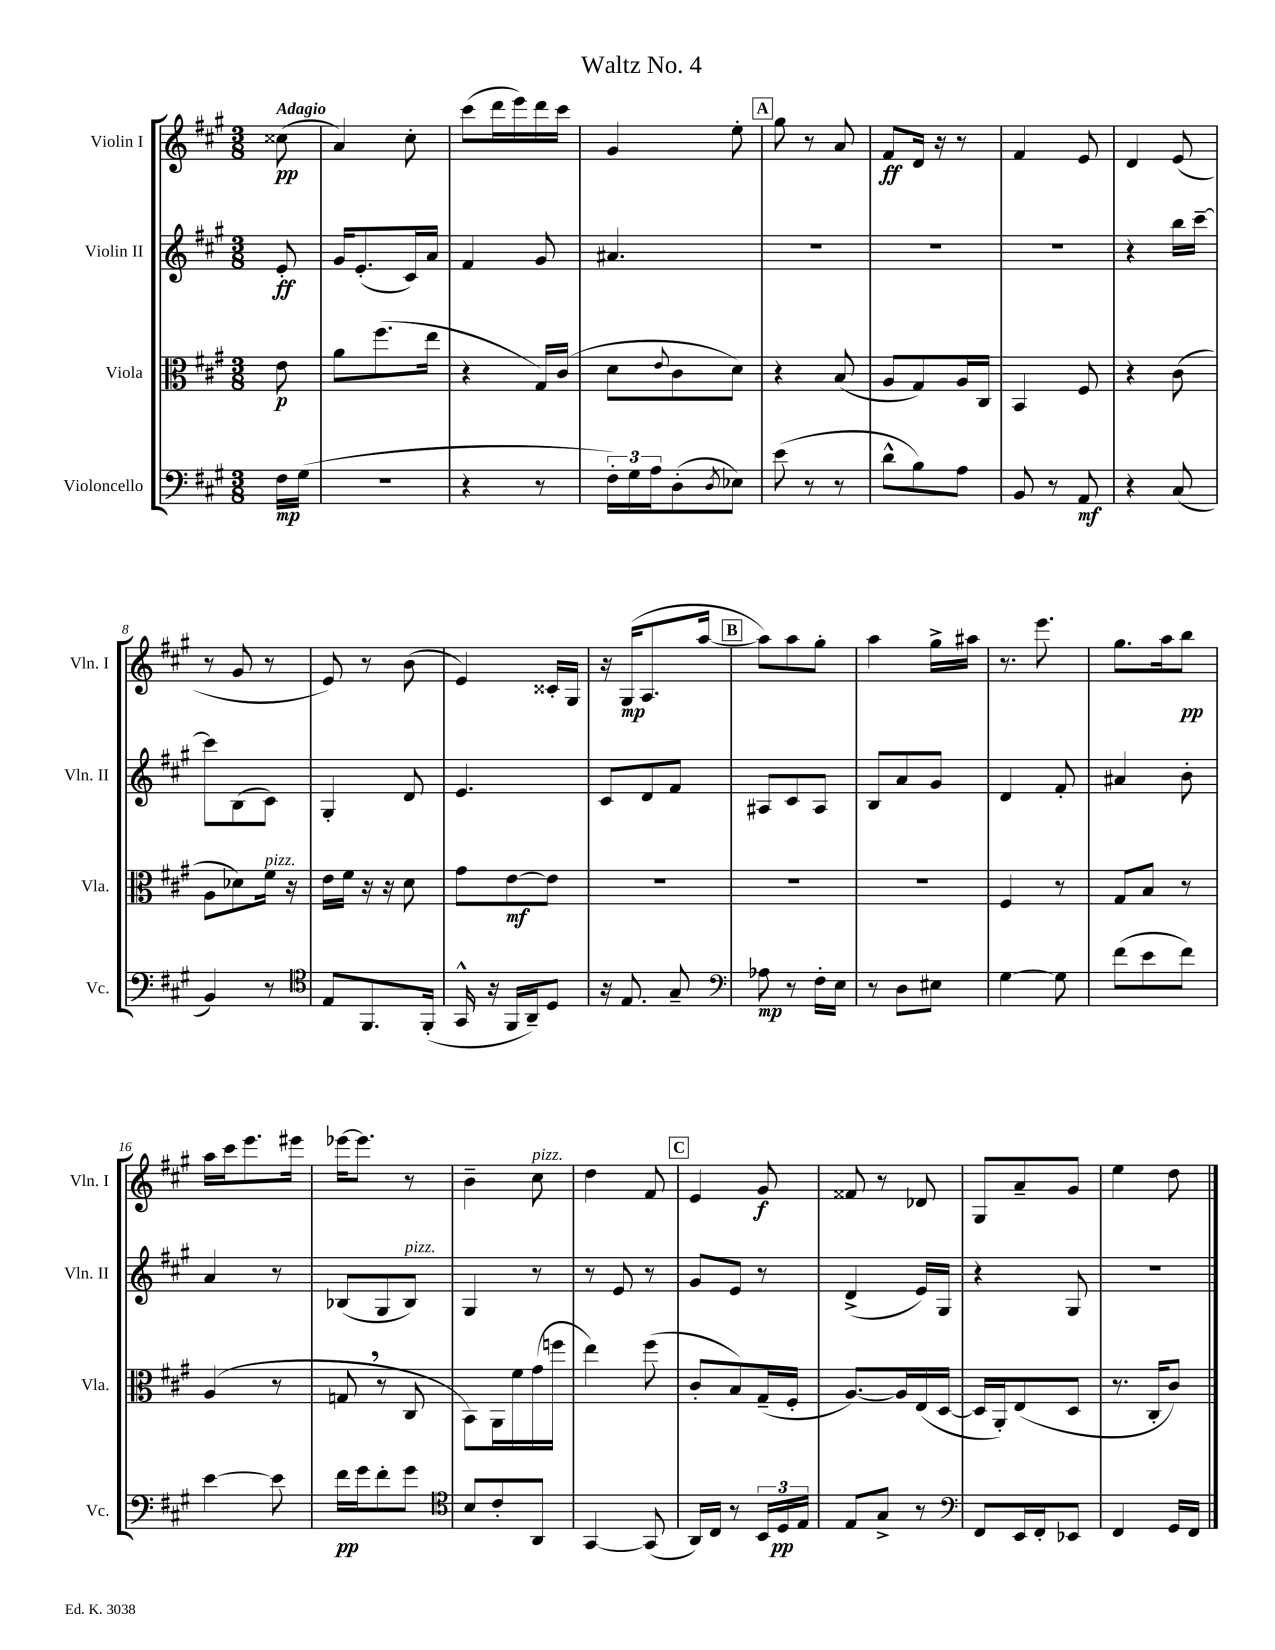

**kern	**kern	**kern	**kern
*staff4	*staff3	*staff2	*staff1
*clefF4	*clefC3	*clefG2	*clefG2
*k[f#c#g#]	*k[f#c#g#]	*k[f#c#g#]	*k[f#c#g#]
*M3/8	*M3/8	*M3/8	*M3/8
16F#	8e	8e'	(8cc##
(16G#	.	.	.
=	=	=	=
4.r	8a	16g#	4a)
.	.	(8.e'	.
.	(8.ff#	.	.
.	.	16c#)	8cc#'
.	16ee	16a	.
=	=	=	=
4r	4r	4f#	(8ccc#
.	.	.	16ddd
.	.	.	16eee)
8r	16G#)	8g#	16ddd
.	(16c#	.	16ccc#
=	=	=	=
24F#')	8d	4.a#	4g#
24G#	.	.	.
24A	.	.	.
.	8qqe	.	.
(8D'	8c#	.	.
8qD	.	.	.
8E-)	8d)	.	8ee'
=	=	=	=
(8e	4r	4.r	8gg#
8r	.	.	8r
8r	(8B	.	8a
=	=	=	=
8d^^	8A	4.r	8f#
8B)	8G#)	.	16d
.	.	.	16r
8A	16A	.	8r
.	16C#	.	.
=	=	=	=
8BB	4BB	4.r	4f#
8r	.	.	.
8AA	8F#	.	8e
=	=	=	=
4r	4r	4r	4d
(8C#	(8c#	16bb	(8e
.	.	[16ccc#~	.
=	=	=	=
4BB)	8A	8ccc#]	8r
.	8d-)	(8B	8g#
8r	16f#	8c#)	8r
.	16r	.	.
=	=	=	=
*clefC4	*	*	*
8E	16e	4G#'	8e)
.	16f#	.	.
8.FF#	16r	.	8r
.	16r	.	.
.	8d	8d	(8b
(16FF#'	.	.	.
=	=	=	=
16GG#^^	8g#	4.e	4e)
16r	.	.	.
16FF#	[8e	.	.
16AA~)	.	.	.
8D	8e]	.	16c##'
.	.	.	16G#
=	=	=	=
16r	4.r	8c#	16r
8.E	.	.	(16G#
.	.	8d	8.A
8G#~	.	8f#	.
.	.	.	[16aa
=	=	=	=
*clefF4	*	*	*
8A-	4.r	8A#	8aa])
8r	.	8c#	8aa
16F#'	.	8A#	8gg#'
16E	.	.	.
=	=	=	=
8r	4.r	8B	4aa
8D	.	8a	.
8E#	.	8g#	16gg#^
.	.	.	16aa#
=	=	=	=
[4G#	4F#	4d	8.r
.	.	.	8.eee
8G#]	8r	8f#'	.
=	=	=	=
(8f#	8G#	4a#	8.gg#
8e	8B	.	.
.	.	.	16aa
8f#)	8r	8b'	8bb
=	=	=	=
[4e	(4A	4a	16aa
.	.	.	16ccc#
.	.	.	8.eee
8e]	8r	8r	.
.	.	.	16eee#
=	=	=	=
16f#	8G	(8B-	[16eee-
16g#	.	.	8.eee-]
8f#'	8r	8G#	.
8g#	8C#	8B-)	8r
=	=	=	=
*clefC4	*	*	*
8B	8BB)	4G#	4b~
8c#'	16AA	.	.
.	16f#	.	.
8AA	(16g#	8r	8cc#
.	16ff	.	.
=	=	=	=
[4GG#	4ee)	8r	4dd
.	.	8e	.
(8GG#]	(8ff#	8r	8f#
=	=	=	=
16AA)	8c#'	8g#	4e
16C#	.	.	.
8r	8B)	8e	.
24BB	(16G#~	8r	8g#
24D	.	.	.
.	16F#'	.	.
24E	.	.	.
=	=	=	=
8E	[8.A)	(4d^	8f##
8G#^	.	.	8r
.	16A]	.	.
8r	(16E	16e)	8d-
.	[16D	16G#	.
=	=	=	=
*clefF4	*	*	*
8FF#	16D]	4r	8G#
.	16AA')	.	.
16EE	(8E	.	8a~
16FF#'	.	.	.
8EE-	8D	8G#	8g#
=	=	=	=
4FF#	8.r	4.r	4ee
.	16C#'	.	.
16GG#	8c#)	.	8dd
16FF#	.	.	.
==	==	==	==
*-	*-	*-	*-
